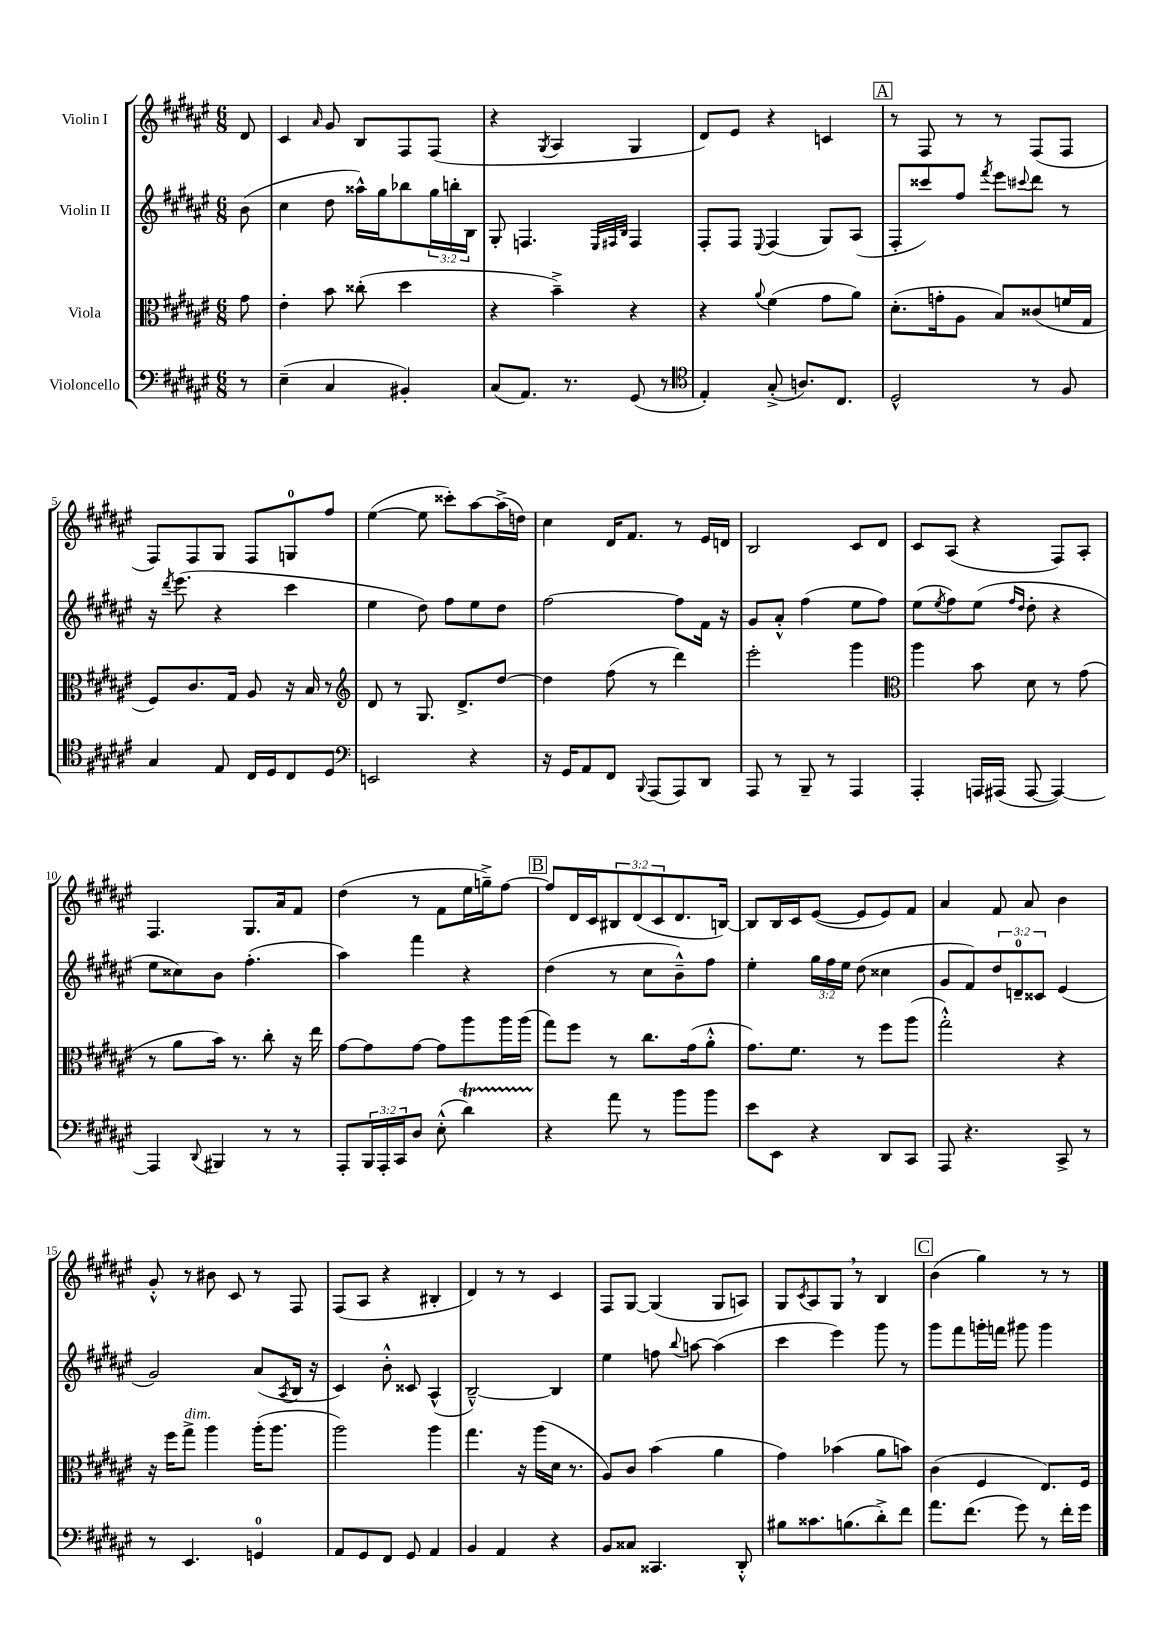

**kern	**kern	**kern	**kern
*part4	*part3	*part2	*part1
*staff4	*staff3	*staff2	*staff1
*I"Violoncello	*I"Viola	*I"Violin II	*I"Violin I
*clefF4	*clefC3	*clefG2	*clefG2
*k[f#c#g#d#a#e#]	*k[f#c#g#d#a#e#]	*k[f#c#g#d#a#e#]	*k[f#c#g#d#a#e#]
*M6/8	*M6/8	*M6/8	*M6/8
=	=	=	=
8r	8g#\	(8b\	8d#/
=1	=1	=1	=1
(4E#~\	4e#'\	4cc#\	4c#/
.	.	.	16qqa#/
4C#/	8b\	8dd#\	8g#/
.	(8cc##X'\	16aa##X^^\LL)	8B/L
.	.	16gg#\J	.
4BB#X'/)	4dd#\	8bb-X\	8F#/
.	.	24gg#\L	(8F#/J
.	.	24bbn'\	.
.	.	24B\JJ	.
=2	=2	=2	=2
(8C#/L	4r	8G#'/	4r
8.AA#/J)	.	4.Fn/	.
.	.	.	8qG#/
.	4b~^\)	.	4A#/
8.r	.	.	.
.	.	32qqE#/LLL	.
.	.	32qqF#X/	.
.	.	32qqB/JJJ	.
(8GG#/	4r	4F#/	4G#/
8r	.	.	.
=3	=3	=3	=3
*clefC4	*	*	*
4E#'/)	4r	8F#'/L	8d#/L)
.	.	8F#/J	8e#/J
.	8qqa#/	8qqE#/	.
(8G#'^/	(4f#\	(4F#/	4r
8.An/L)	.	.	.
.	8g#\L	8G#/L)	4cn/
8.C#/J	.	.	.
.	8a#\J)	(8A#/J	.
!!LO:REH:place=s1:t=A
=4	=4	=4	=4
2D#^^/	(8.d#'\L	8F#'/L	8r
.	.	8ccc##X/)	8F#/
.	16gn'\k	.	.
.	8A#\J	8ff#/J	8r
.	.	8qfff#/	.
.	8B/L)	8eee#\L	8r
.	.	8qqccc#X/	.
8r	(8c##X/	8ddd#\J	(8F#/L
8F#/	16fn/L	8r	8F#/J
.	16G#/JJ	.	.
!!LO:LB:g=z
=5	=5	=5	=5
4G#/	8F#/L)	16r	8F#/L)
.	.	8qddd#/	.
.	.	(8.eee#\	.
.	8.c#/	.	8F#/
8E#/	.	4r	8G#/J
.	16G#/Jk	.	.
16C#/LL	8A#/	.	8F#/L
16D#/J	.	.	.
8C#/	16r	4ccc#\	8Gn/
.	16B/	.	.
8D#/J	8r	.	8ff#/J
=6	=6	=6	=6
*clefF4	*clefG2	*	*
2EEn/	8d#/	4ee#\	([4ee#\
.	8r	.	.
.	8.G#/	8dd#\)	8ee#\]
.	.	8ff#\L	8ccc##X'\L)
.	8.d#^/L	.	.
4r	.	8ee#\	[8aa#\
.	[8dd#/J	8dd#\J	(16aa#^\L]
.	.	.	16ddn\JJ)
=7	=7	=7	=7
16r	4dd#\]	[2ff#\	4cc#\
16GG#/KL	.	.	.
8AA#/	.	.	.
8FF#/J	(8ff#\	.	16d#/KL
.	.	.	8.f#/J
8qqBBB/	.	.	.
(8AAA#/L	8r	.	.
8AAA#/)	4ddd#\)	8ff#\L]	8r
8DD#/J	.	16f#\Jk	16e#/LL
.	.	16r	16dn/JJ
=8	=8	=8	=8
8AAA#/	2eee#'\	8g#/L	2B/
8r	.	8a#'^^/J	.
8BBB~/	.	(4ff#\	.
8r	.	.	.
4AAA#/	4ggg#\	8ee#\L	8c#/L
.	.	8ff#\J)	8d#/J
=9	=9	=9	=9
*	*clefC3	*	*
4AAA#'/	4aa#\	(8ee#\L	8c#/L
.	.	8qee#/	.
.	.	8ff#\)	(8A#/J
16AAAn/LL	8b\	(8ee#\J	4r
(16AAA#X/JJ	.	.	.
.	.	16qqff#/LL	.
.	.	16qqdd#/JJ	.
[8AAA#/	8d#\	8dd#'\	.
4AAA#/_)	8r	4r	8F#/L)
.	(8g#\	.	8A#'/J
!!LO:LB:g=z
=10	=10	=10	=10
4AAA#/]	8r	8ee#\L	4.F#/
.	8a#\L	8cc##X\)	.
8qqDD#/	.	.	.
4BBB#X/	16b\Jk)	8b\J	.
.	8.r	.	.
.	.	(4.ff#'\	8.G#/L
8r	8cc#'\	.	.
.	.	.	16a#/k
8r	16r	.	8f#/J
.	16ee#\	.	.
=11	=11	=11	=11
8AAA#'/L	[8g#\L	4aa#\)	(4dd#\
24BBB/L	8g#\]	.	.
24AAA#'/	.	.	.
24CC#/J	.	.	.
8D#/J	[8g#\J	4fff#\	8r
(8E#'^^\	8g#\L]	.	8f#\L
4d#T\)	8aa#\	4r	16ee#\L
.	.	.	16ggn~^\J)
.	16aa#\L	.	[8ff#\J
.	(16aa#\JJ	.	.
!!LO:REH:place=s1:t=B
=12	=12	=12	=12
4r	8gg#\L)	(4dd#\	8ff#/L]
.	8ff#\J	.	16d#/L
.	.	.	16c#/J
8a#\	8r	8r	12B#X/
.	.	.	(12d#/
8r	8.cc#\L	8cc#\L	.
.	.	.	12c#/
8b\L	.	8b~^^\)	8.d#/
.	(16g#\k	.	.
8b\J	8a#'^^\J	8ff#\J	.
.	.	.	[16Bn/Jk)
=13	=13	=13	=13
8e#\L	8.g#\L)	4ee#'\	8B/L]
8EE#\J	.	.	16B/L
.	8.f#\J	.	16c#/J
4r	.	24gg#\LL	([8e#/J
.	.	24ff#\	.
.	.	24ee#\JJ	.
.	8r	(8dd#\	8e#/L]
8DD#/L	8ff#\L	4cc##X\	8e#/)
8CC#/J	(8aa#\J	.	8f#/J
=14	=14	=14	=14
8AAA#/	2gg#'^^\)	8g#/L	4a#/
4.r	.	8f#/)	.
.	.	12dd#/	8f#/
.	.	12dn~/	.
.	.	.	8a#/
.	.	12c##X/J	.
8CC#^/	4r	(4e#/	4b\
8r	.	.	.
!!LO:LB:g=z
=15	=15	=15	=15
8r	16r	2g#/)	8g#'^^/
.	16ff#\KL	.	.
!	!LO:TX:a:i:t=dim.	!	!
4.EE#/	8gg#^\J	.	8r
.	4aa#\	.	8b#X\
.	.	.	8c#/
4GGn/	(16aa#'\KL	(8a#/L	8r
.	8.aa#\J	.	.
.	.	8qA#/	.
.	.	16B/Jk	8F#/
.	.	16r	.
=16	=16	=16	=16
8AA#/L	2aa#\)	4c#/)	(8F#/L
8GG#/	.	.	8A#/J
8FF#/J	.	8b'^^\	4r
8GG#/	.	8c##X/	.
4AA#/	4aa#\	(4A#^^/	4B#X'/
=17	=17	=17	=17
4BB/	4.gg#\	[2B~^^/)	4d#/)
4AA#/	.	.	8r
.	16r	.	8r
.	(16aa#\LL	.	.
4r	16d#\JJ	4B/]	4c#/
.	8.r	.	.
=18	=18	=18	=18
8BB/L	8A#/L)	4ee#\	8F#/L
8C##X/J	8c#/J	.	[8G#/J
4.CC##X/	(4b\	8ffn\	(4G#/]
.	.	8qqbb/	.
.	.	[8aan\	.
.	4a#\	(4aa\]	8G#/L
8DD#'^^/	.	.	8An/J)
=19	=19	=19	=19
8B#X\L	4g#\)	4ccc#\	8G#/L
.	.	.	8qc#/
8.c##X\	.	.	8A#/
.	(4b-X\	4eee#\)	8G#,/J
(8.Bn\	.	.	.
.	.	.	8r
8d#'^\)	8a#\L	8ggg#\	4B/
8f#\J	8bn\J)	8r	.
!!LO:REH:place=s1:t=C
=20	=20	=20	=20
8.a#\L	(4c#\	8ggg#\L	(4b\
.	.	8fff#\	.
(8.f#\J	.	.	.
.	4F#/	16gggn'\L	4gg#\)
.	.	16fffn\JJ	.
8g#\)	.	8ggg#X\	.
8r	8.E#/L)	4ggg#\	8r
16f#'\LL	.	.	8r
16g#\JJ	16F#/Jk	.	.
==	==	==	==
*-	*-	*-	*-
